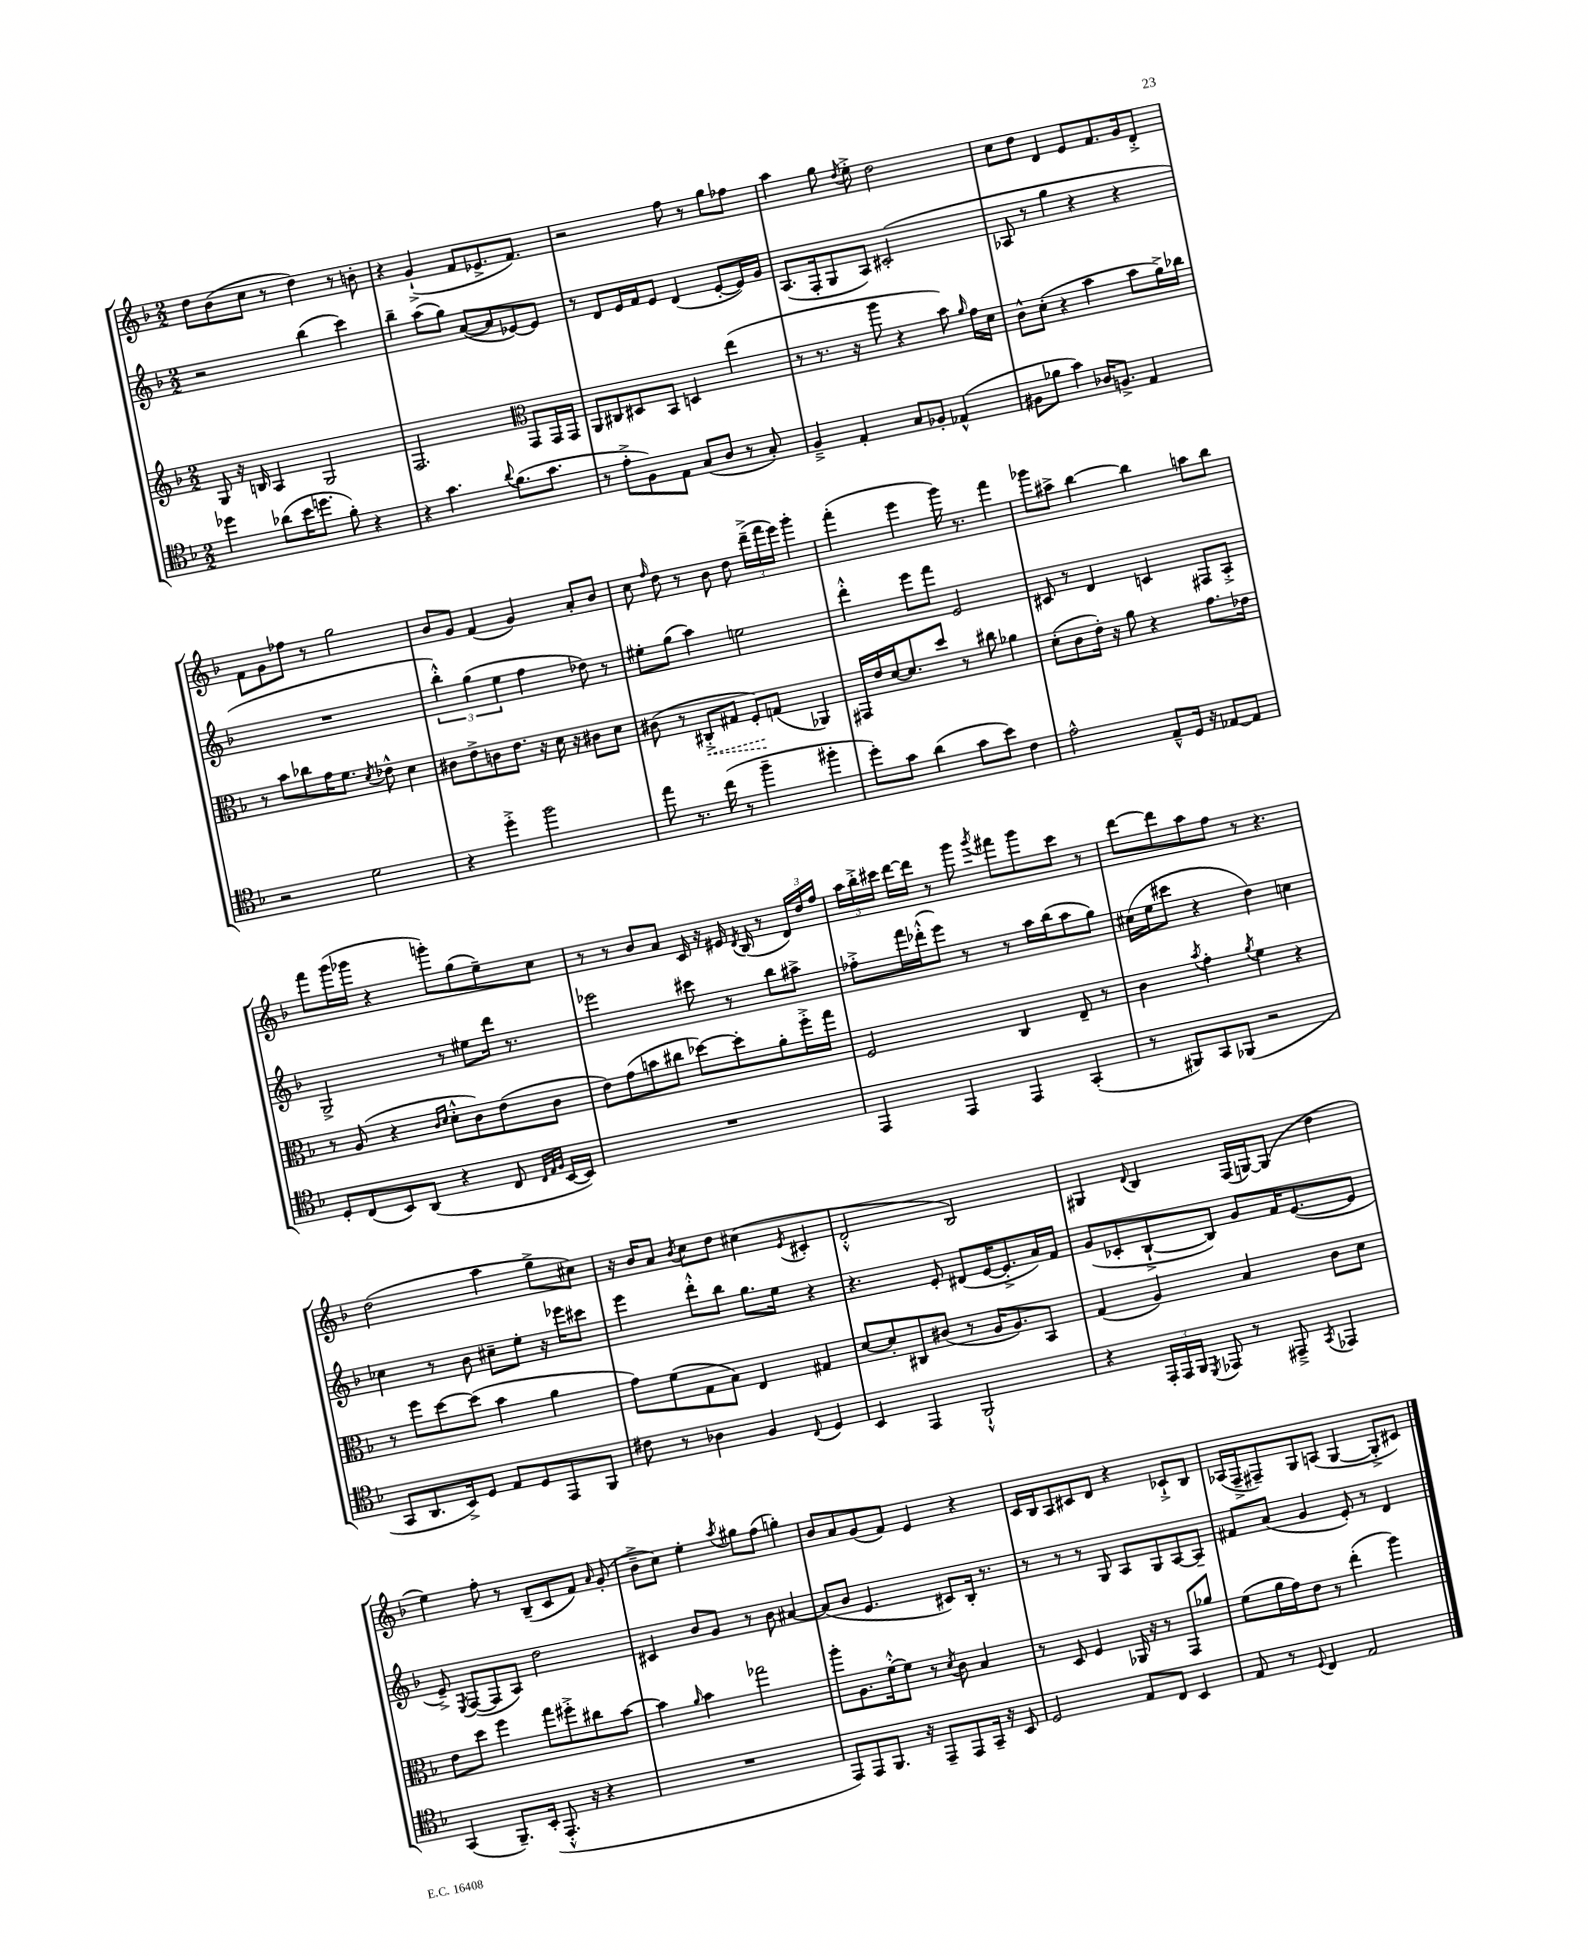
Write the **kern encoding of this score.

**kern	**kern	**kern	**kern
*staff4	*staff3	*staff2	*staff1
*clefC4	*clefG2	*clefG2	*clefG2
*k[b-]	*k[b-]	*k[b-]	*k[b-]
*M2/2	*M2/2	*M2/2	*M2/2
4dd-\	8G/	2r	8dd\L
.	16r	.	(8b-\
.	16B/	.	.
(8a-\L	4A/	.	8cc\J
16b-\K	.	.	8r
8.dd\J	.	.	.
.	2G/	(4bb-\	4dd\)
8f'\)	.	.	.
4r	.	4ccc\)	8r
.	.	.	8b'\
=	=	=	=
4r	2.F/	4bb-~\	4r
4.g\	.	(8aa\L	(4g`^/
.	.	8gg\J)	.
.	.	([8a/L	8f/L
8qqa/	.	.	.
(8.f\L	.	8a/]	8.e-^/
*	*clefC3	*	*
.	8GG/L	[8e-/)	.
8.g\J	.	.	8.f/J)
.	16GG/L	8e-/]J	.
.	16GG/JJ	.	.
=	=	=	=
8r	8AA/L	8r	2r
8e'^\L	8C#/	8d/L	.
8F\)	8D#/	16e/L	.
.	.	16f/J	.
8E\J	8BB-/J	8e/J	.
(8G/L	4D/	(4d/	8ff\
8A/J	.	.	8r
8r	(4ee\	[8e'/L	8gg\L
8G'/)	.	16e/]L)	8ff-\J
.	.	16g/JJ	.
=	=	=	=
4F~^/	8r	(8.A/L	4aa\
.	8.r	.	.
.	.	16F'/k	.
4E'/	.	8G/	8gg\
.	16r	.	.
.	.	.	8qdd/
.	8aa\	8A/J)	8ee'^\
8G/L	4r	(2c#'/	2dd\
8F-'/J	.	.	.
(4E-^^/	8b-\)	.	.
.	16qqa/	.	.
.	16g\LL	.	.
.	16d\JJ	.	.
=	=	=	=
8F#\L	8c^^\L	8A-/	8cc\L
8f-\J	(8d'\J	8r	8dd\J
4g\)	4r	4gg\	4d/
16A-/LK	4b-\	4r	8e/L
8.F^/J	.	.	.
.	.	.	8.f/
4E/	8b-\L	4r	.
.	.	.	16g/k
.	16a^\L)	.	8d'^/J
.	16cc-\JJ	.	.
=	=	=	=
2r	8r	1r	8f\L
.	8b-\L	.	8g\
.	8cc-\	.	8ff-\J
.	16g\K	.	8r
.	8.f\J	.	.
2d\	.	.	2gg\
.	8qd/	.	.
.	8e-^^\	.	.
.	4d\	.	.
=	=	=	=
4r	8c#\L	6bb-'^^\)	8b-/L
.	8e^\	.	8g/J
.	.	(6gg\	.
4dd'^\	8c\	.	(4f/
.	.	6ee\	.
.	8.e\J	.	.
2ff\	.	4ff\	4g/)
.	16r	.	.
.	16d\	.	.
.	16r	.	.
.	8c#\L	8dd-\)	8a'/L
.	8d\J	8r	8b-/J
=	=	=	=
8ee\	(8c#\	8ee#'\L	8cc\
.	.	.	16qqff/
8.r	8r	(8gg\J	8dd\
.	8C#'^/L	4aa\)	8r
(16cc\	.	.	.
8r	8G#/J	.	8b-\
4ff~\	8F'/L)	2ee\	8dd\
.	(8G/J	.	(24ddd~^\LL
.	.	.	24fff\
.	.	.	24eee\JJ)
4ff#'\	4AA-/)	.	4ggg'\
=	=	=	=
8dd'\L)	16GG#/LL	4ddd'^^\	(4fff'\
.	16e/	.	.
8g\J	[16d/J	.	.
.	8.d/]	.	.
(4a\	.	8eee\L	4eee\
.	8dd/J	8fff\J	.
8g\L	8r	2e/	16ggg\)
.	.	.	8.r
8b-\J)	8cc#\	.	.
4c\	4a-\	.	4fff\
=	=	=	=
2e^^\	(8d'\L	8c#/	8ggg-\L
.	8c\	8r	8aa#^\J
.	16e'\Jk)	4d/	[4bb-\
.	16r	.	.
.	8a\	.	.
8E~^^/L	4r	4c/	4bb-\]
16D/Jk	.	.	.
16r	.	.	.
[8E-/L	8.g\L	8F#/L	8aa\L
8E-/]J	.	8A'^/J	8bb-\J
.	16e-\Jk	.	.
=	=	=	=
8D'/L	8r	2G^/	8fff\L
(8C/	(8A/	.	(16ggg\L
.	.	.	16ggg-\JJ
8BB-/)	4r	.	4r
(8AA/J	.	.	.
.	16qqc/LL	.	.
.	16qqd/JJ	.	.
4r	8d'^^\L	8r	8ggg'\L)
.	8c\)	8ee#\L	(8gg\
8C/	(8e\	16ddd\Jk	8ee~\)
.	.	8.r	.
32qqC/LLL	.	.	.
32qqE/	.	.	.
32qqF/JJJ	.	.	.
[16BB-/LL	8c\J	.	8cc\J
16BB-/]JJ)	.	.	.
=	=	=	=
1r	8e\L)	2eee-\	8r
.	(8g\	.	8r
.	8b\	.	8b-/L
.	8cc#\J	.	8a/J
.	[8dd-\L)	8ccc#\	16c/
.	.	.	16r
.	8dd-'\]	8r	16e#/
.	.	.	8qd/
.	.	.	(16B-/
.	8a'\	8bb-\L	8r
.	16ff'^\L	8aa#^\J	24d/LL)
.	.	.	24dd/
.	16gg\JJ	.	.
.	.	.	24ff/JJ
=	=	=	=
4EE/	2F/	8ff-'^\L	24aa\LL
.	.	.	24bb-'^\
.	.	.	24ccc#\JJ
.	.	16fff\L	[16ddd\LL
.	.	(16ddd-'^^\J	16ddd\]JJ
4EE/	.	8eee\J)	8r
.	.	8r	8ggg\
.	.	.	8qggg/
4EE/	4C/	8r	8fff#\L
.	.	16aa\LL	8ggg\
.	.	(16bb-\J	.
(4GG'/	8E~/	8aa\	8ccc#\J
.	8r	8gg\J)	8r
=	=	=	=
8r	4c\	(16cc#\LL	[8ddd\L
.	.	16ee\J	.
8FF#/L)	.	8ccc#\J	8ddd\]
.	8qb-/	.	.
8GG/	4g'\	4r	8aa\
(8FF-/J	.	.	8ff\J
.	8qa/	.	.
2r	4f\	4dd\)	8r
.	.	.	4.r
.	4r	4cc\	.
=	=	=	=
8GG/L	8r	4cc-\	(2dd\
8.AA/	8ff\L	.	.
.	[8dd\	8r	.
16BB-^/k)	.	.	.
8D/J	(8dd\]J	8b-\	.
8E/L	4b-\	8cc#~\L	4aa\
8D/	.	8ee'\J	.
8EE/	4a\	16r	8gg^\L
.	.	16eee-\LK	.
8FF/J	.	8ccc#\J	8cc#\J)
=	=	=	=
8c#\	8g\L)	4eee\	16r
.	.	.	16b-/LK
8r	(8f\	.	8a/J
.	.	.	8qb-/
4A-\	8G\	8ddd'^^\L	8cc\L
.	8B-\J)	8bb-\J	8dd\J
4F/	4E/	8.gg\L	(4cc#\
.	.	16ee\Jk	.
8qqC/	.	.	8qe/
4D/	4G#/	4r	4c#'/
=	=	=	=
4BB-/	[8d/L	4.r	2d'^^/
.	8d'/]	.	.
4EE/	8C#/	.	.
.	(8c#/J	8e'/	.
2FF`^^/	8r	(8d#/L	2B-/)
.	16A/LK	[16e/K	.
.	8.A/)	8.e'^/]	.
.	8BB-/J	16a/L)	.
.	.	16f/JJ	.
=	=	=	=
4r	(4G/	(8g/L	4G#/
.	.	8c-'/	.
.	.	.	8qqd/
24EE'/LL	4A/)	[8B-`^/	4B-/
24EE/	.	.	.
24FF/JJ	.	.	.
8qDD/	.	.	.
8EE-/	.	8B-/]J)	.
8r	4B-/	8g/L	(16F/LL
.	.	.	[16G/J)
8EE#~^/	.	16f/K	(8G/]J
.	.	([8.e/	.
8qGG/	.	.	.
4EE-/	8c\L	.	4dd\
.	8d\J	8e/]J	.
=	=	=	=
(4GG/	8e\L	8e~^/)	4ee\)
.	.	8qE/	.
.	8dd\J	([8F/L	.
8.FF~/L)	4ff\	8F/]	8ff'\
.	.	8A/J)	8r
(16BB-'/Jk	.	.	.
8.EE'^^/	8gg\L	2dd\	(8B-~/L
.	8ff#'^\	.	8c/
16r	.	.	.
4r	8cc#\	.	8f/J)
.	.	.	16qqa/
.	[8b-\J	.	(8g'/
=	=	=	=
1r	4b-\]	4c#/	8b-~^\L
.	.	.	8cc\J)
.	16qqa/	.	.
.	4b-\	8b-/L	4ee'\
.	.	8g/J	.
.	.	.	8qaa/
.	2gg-\	8r	8gg#\L
.	.	8b-\	(8ff\J
.	.	[4a#/	4gg'\)
=	=	=	=
8EE/L)	8aa'\L	(8a#/]L	8b-/L
8EE/	8.A\	8b-/J	8a/
8.FF/J	.	4.e/	(8g/
.	[16f'^^\k	.	.
.	8f\]J	.	8f/J)
16r	.	.	.
8EE~/L	8r	.	4e/
.	8qd/	.	.
8EE/	8c\	8c#/L)	.
16GG~/Jk	4B-/	16B-'/Jk	4r
16r	.	8.r	.
8BB-/	.	.	.
=	=	=	=
2D/	8r	8r	16c/LL
.	.	.	16B-/J
.	8D/	8r	8A/
.	4F/	8r	8c#/
.	.	8G/	8d/J
8E/L	16AA-/	8A/L	4r
.	16r	.	.
8C/J	8r	8G/	.
4BB-/	8GG/L	[8A/	8c-`^/L
.	8a-/J	8A~/]J	8B-/J
=	=	=	=
8E/	(8f\L	8f#/L	(16A-/LL
.	.	.	16F~^/J
8r	16a\L	(8a/J	8F#~/)
.	16g\J)	.	.
8qqD/	.	.	.
4C/	8e\J	4g/	8G/
.	8r	.	(8A/J
2E/	(4ee'\	8e'/)	[4G/
.	.	8r	.
.	4aa\)	4d/	8G'^/]L
.	.	.	8c#/J)
==	==	==	==
*-	*-	*-	*-
